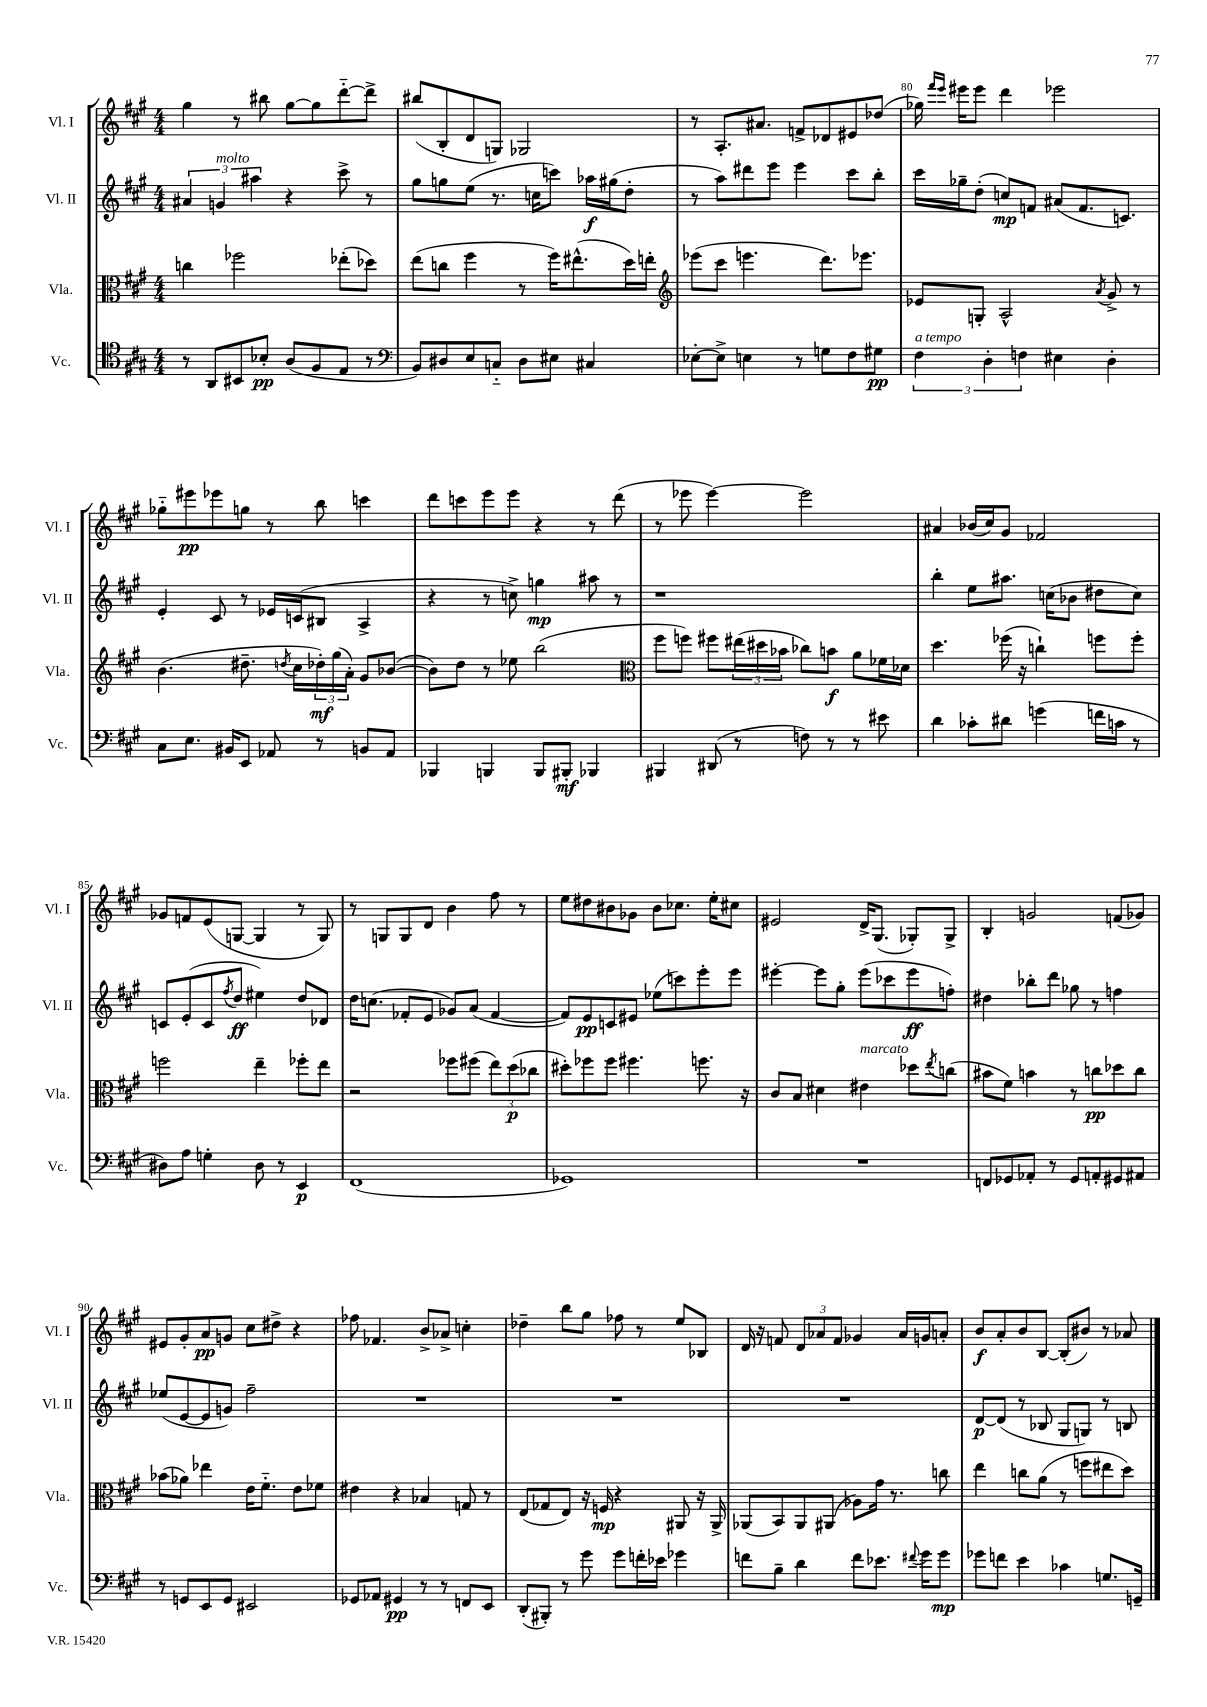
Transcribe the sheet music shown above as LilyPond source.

<<
\new StaffGroup <<
\new Staff = "s0" \with { instrumentName = "Vl. I" shortInstrumentName = "Vl. I" } {
    \clef treble \key a \major \numericTimeSignature \time 4/4
    gis''4 r8 bis''8 gis''8~ gis''8 d'''8~-_ d'''8-> |
    bis''8( b8-. d'8 g8) ges2 |
    r8 a8.-. ais'8. f'8-> des'8 eis'8 des''8( |
    ges''16) \grace { fis'''16 e'''16 } eis'''16 eis'''8 d'''4 ees'''2 |
    ges''8-_ eis'''8\pp ees'''8 g''8 r8 b''8 c'''4 |
    d'''8 c'''8 e'''8 e'''8 r4 r8 d'''8( |
    r8 ees'''8 ees'''4~) ees'''2 |
    ais'4 bes'16( cis''16) gis'8 fes'2 |
    ges'8 f'8 e'8( g8~ g4 r8 g8) |
    r8 g8 g8 d'8 b'4 fis''8 r8 |
    e''8 dis''8 bis'8 ges'8 bis'8 ces''8. e''16-. cis''8 |
    eis'2 d'16-> gis8.( ges8-.) ges8-> |
    b4-. g'2 f'8( ges'8) |
    eis'8 gis'8-. a'8\pp g'8 cis''8 dis''8-> r4 |
    fes''8 fes'4. b'8-> aes'8-> c''4-. |
    des''4-- b''8 gis''8 fes''8 r8 e''8 bes8 |
    d'16 r16 f'8 \tuplet 3/2 { d'8 aes'8 f'8 } ges'4 aes'16 g'16 a'8-. |
    b'8\f a'8-. b'8 b8~ b8-.( bis'8) r8 aes'8 \bar "|." |
}
\new Staff = "s1" \with { instrumentName = "Vl. II" shortInstrumentName = "Vl. II" } {
    \clef treble \key a \major \numericTimeSignature \time 4/4
    \tuplet 3/2 { ais'4 g'4^\markup { \italic "molto" } ais''4 } r4 cis'''8-> r8 |
    gis''8 g''8 e''8( r8. c''16 c'''8) aes''16\f gis''16( d''8-. |
    r8 a''8) dis'''8 e'''8 e'''4 cis'''8 b''8-. |
    cis'''16 ges''16-- d''8-.( c''8\mp) f'8 ais'8( f'8. c'8.) |
    e'4-. cis'8 r8 ees'16 c'16( bis8 a4-> |
    r4 r8 c''8->) g''4\mp ais''8 r8 |
    r1 |
    b''4-. e''8 ais''8. c''16( bes'8 dis''8 c''8) |
    c'8 e'8-.( c'8 \acciaccatura { fis''8 } d''8\ff eis''4) d''8 des'8 |
    d''16 c''8.( fes'8-. e'8 ges'8) a'8( fes'4~ |
    fes'8) e'8\pp c'8 eis'8 ees''8( c'''8) e'''8-. e'''8 |
    eis'''4~-. eis'''8 gis''8-. eis'''8( ces'''8 eis'''8\ff f''8-.) |
    dis''4 bes''8-. d'''8 ges''8 r8 f''4 |
    ees''8( e'8~ e'8 g'8) fis''2-- |
    R1 |
    R1 |
    R1 |
    d'8~\p d'8( r8 bes8 gis8 g8) r8 b8 \bar "|." |
}
\new Staff = "s2" \with { instrumentName = "Vla." shortInstrumentName = "Vla." } {
    \clef alto \key a \major \numericTimeSignature \time 4/4
    c''4 fes''2 ees''8-.( des''8) |
    e''8( c''8 fis''4 r8 fis''16) eis''8.-^( d''16) e''16-. |
    \clef treble ees'''8( cis'''8 e'''4. d'''8.) ees'''8. |
    ees'8 g8-. a2-^ \acciaccatura { a'8 } gis'8-> r8 |
    b'4.( dis''8.-- \acciaccatura { d''8 } cis''16 \tuplet 3/2 { des''16-.\mf) gis''16( a'16-.) } gis'8 bes'8~( |
    bes'8) d''8 r8 ees''8 b''2( |
    \clef alto fis''8 f''8) fis''8 \tuplet 3/2 { eis''16( dis''16 bes'16 } ces''8) b'8\f a'8 fes'16 des'16 |
    d''4. fes''16( r16 c''4-!) f''8 f''8-. |
    f''2 e''4-- fes''8-. e''8 |
    r2 fes''8 fis''8( \tuplet 3/2 { e''8) d''8\p( ces''8 } |
    dis''8-.) fes''8 fes''8 fis''4. f''8. r16 |
    cis'8 b8 dis'4 eis'4^\markup { \italic "marcato" } des''8 \acciaccatura { e''8 } c''8( |
    bis'8 fis'8) b'4 r8 c''8\pp des''8 c''8 |
    bes'8( aes'8) ees''4 e'16 fis'8.-_ e'8 fes'8 |
    eis'4 r4 bes4 g8 r8 |
    e8( ges8 e8) r16 f16\mp r4 ais,8 r16 ais,16-> |
    aes,8( b,8) aes,8 ais,8( aes8) gis'16 r8. c''8 |
    e''4 c''8 a'8( r8 f''8 eis''8 d''8) \bar "|." |
}
\new Staff = "s3" \with { instrumentName = "Vc." shortInstrumentName = "Vc." } {
    \clef tenor \key a \major \numericTimeSignature \time 4/4
    r8 a,8 bis,8 bes8-.\pp a8( fis8 e8 r8 |
    \clef bass b,8) dis8 e8 c8-_ dis8 eis8 cis4 |
    ees8~-. ees8-> e4 r8 g8 fis8 gis8\pp |
    \tuplet 3/2 { fis4^\markup { \italic "a tempo" } d4-. f4 } eis4 d4-. |
    cis8 e8. bis,16 e,8 aes,8 r8 b,8 aes,8 |
    bes,,4 b,,4 b,,8 bis,,8-.\mf bes,,4 |
    bis,,4 dis,8( r8 f8) r8 r8 eis'8 |
    d'4 ces'8-. dis'8 g'4( f'16 c'16 r8 |
    dis8) a8 g4-. dis8 r8 e,4\p |
    fis,1( |
    ges,1) |
    R1 |
    f,8 ges,8 aes,8-. r8 ges,8 a,8-. gis,8 ais,8 |
    r8 g,8 e,8 g,8 eis,2 |
    ges,8 aes,8 gis,4\pp r8 r8 f,8 e,8 |
    d,8-.( bis,,8-.) r8 gis'8 gis'8 f'16-. ees'16 ges'4 |
    f'8 b8-- d'4 f'8 ees'8. \appoggiatura { fis'8 } gis'16 gis'8\mp |
    ges'8 f'8 e'4 ces'4 g8. g,16-- \bar "|." |
}
>>
>>
\layout { \context { \Score currentBarNumber = #77 \override BarNumber.break-visibility = ##(#f #t #t) barNumberVisibility = #(every-nth-bar-number-visible 5) } }
